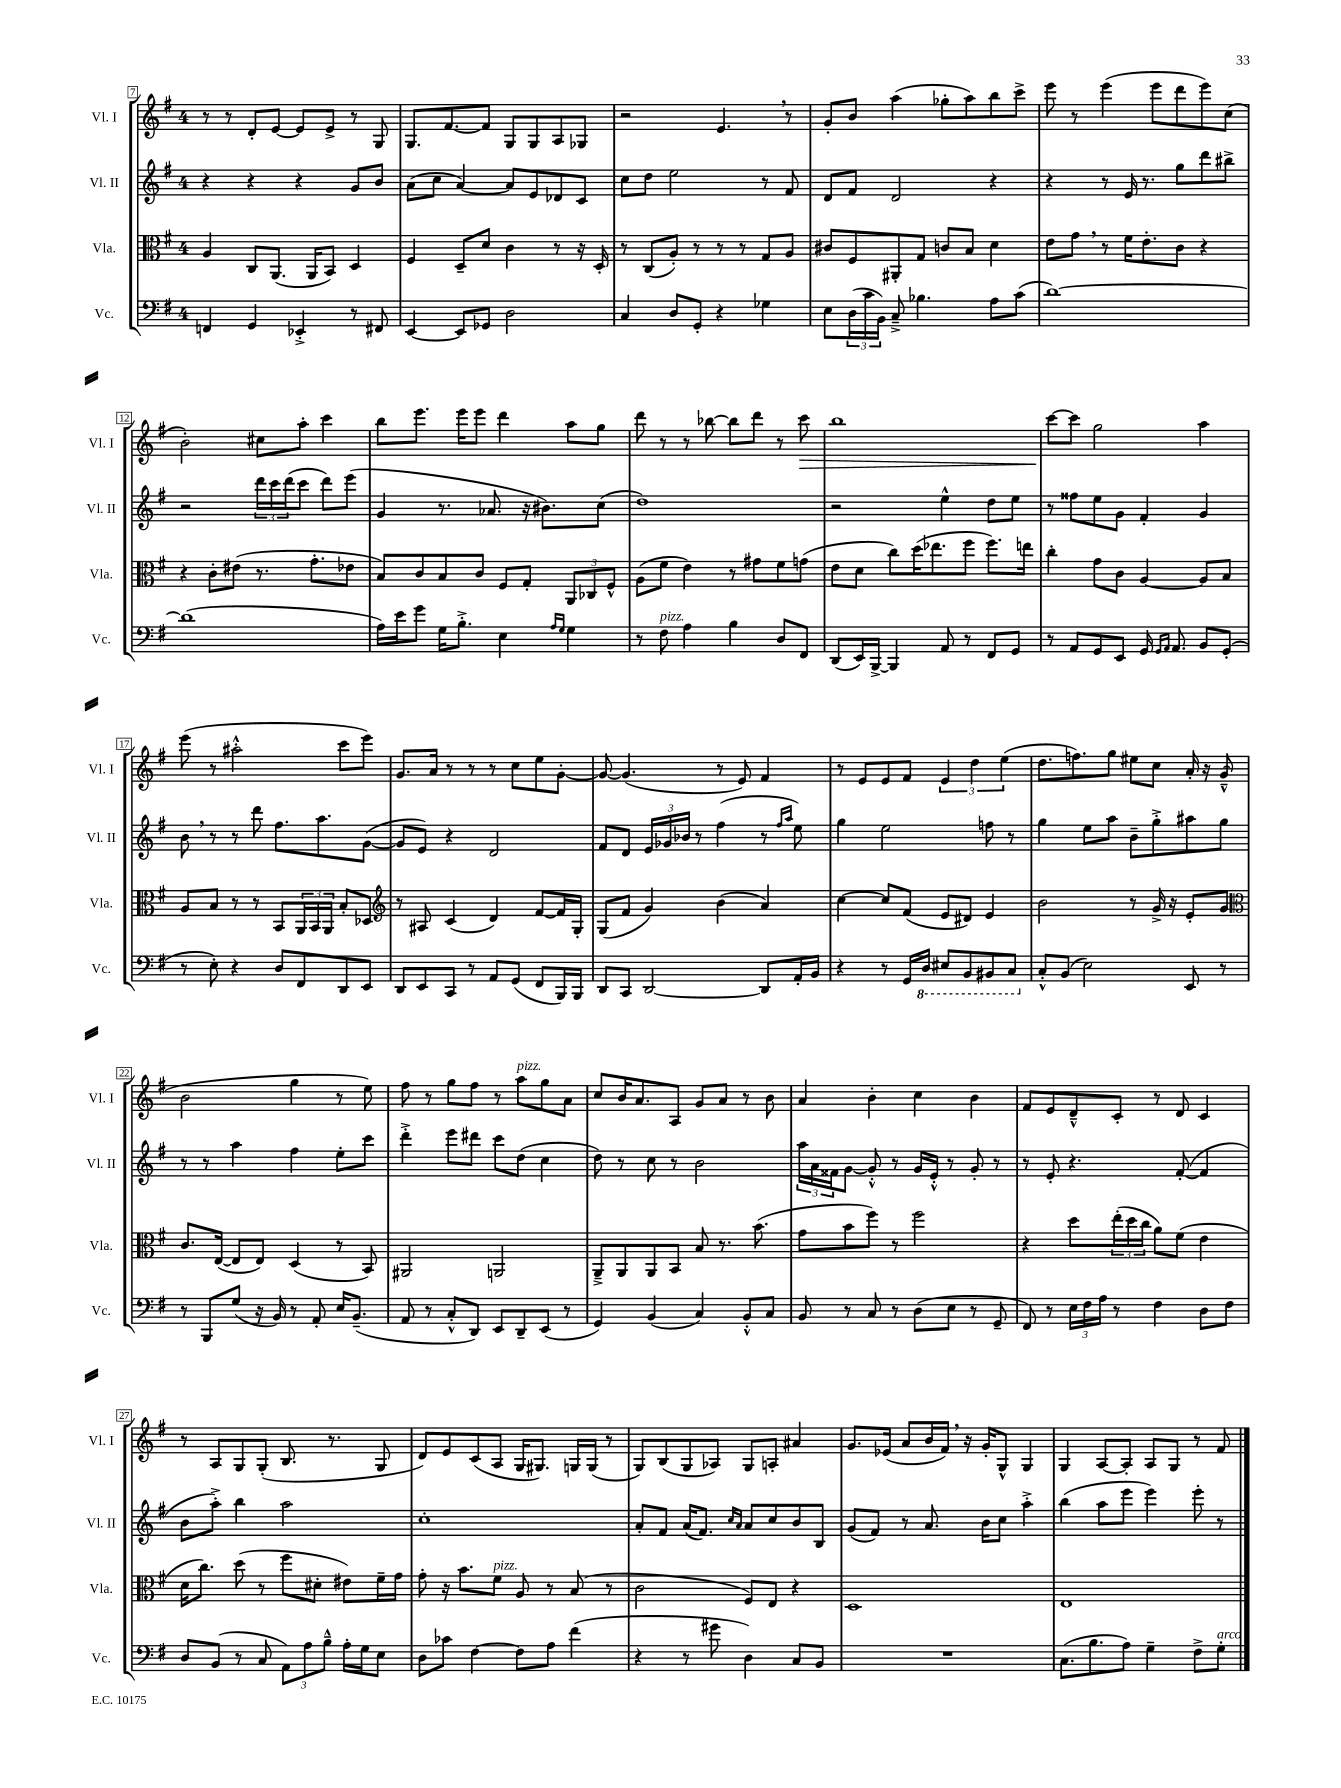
<<
\new StaffGroup <<
\new Staff = "s0" \with { instrumentName = "Vl. I" shortInstrumentName = "Vl. I" } {
    \clef treble \key g \major \once \override Staff.TimeSignature.style = #'single-digit \time 4/4
    r8 r8 d'8-. e'8~ e'8 e'8-> r8 g8 |
    g8. fis'8.~ fis'8 g8 g8 a8 ges8 |
    r2 e'4. \breathe r8 |
    g'8-. b'8 a''4( ges''8-. a''8) b''8 c'''8-> |
    e'''8 r8 e'''4( e'''8 d'''8 e'''8) c''8( |
    b'2-.) cis''8 a''8-. c'''4 |
    b''8 e'''8. e'''16 e'''8 d'''4 a''8 g''8 |
    d'''8 r8 r8 bes''8~ bes''8 d'''8 r8 c'''8\> |
    b''1 |
    c'''8~\! c'''8 g''2 a''4 |
    e'''8( r8 ais''2-.-^ c'''8 e'''8) |
    g'8. a'16 r8 r8 r8 c''8 e''8 g'8~-. |
    g'8~ g'4.( r8 e'8) fis'4 |
    r8 e'8 e'8 fis'8 \tuplet 3/2 { e'4 d''4 e''4( } |
    d''8. f''8.) g''8 eis''8 c''8 a'16-. r16 g'8---^( |
    b'2 g''4 r8 e''8) |
    fis''8 r8 g''8 fis''8 r8 a''8^\markup { \italic "pizz." } g''8 a'8 |
    c''8 b'16 a'8. a8 g'8 a'8 r8 b'8 |
    a'4 b'4-. c''4 b'4 |
    fis'8 e'8 d'8---^ c'8-. r8 d'8 c'4 |
    r8 a8 g8 g8-.( b8. r8. g8 |
    d'8) e'8 c'8( a8 g16 gis8.) g16 g16( r8 |
    g8) b8( g8 aes8) g8 a8-. ais'4 |
    g'8. ees'16( a'8 b'16 fis'16) \breathe r16 g'16-. g8-^ g4 |
    g4 a8~ a8-. a8 g8 r8 fis'8 \bar "|." |
}
\new Staff = "s1" \with { instrumentName = "Vl. II" shortInstrumentName = "Vl. II" } {
    \clef treble \key g \major \once \override Staff.TimeSignature.style = #'single-digit \time 4/4
    r4 r4 r4 g'8 b'8 |
    a'8( c''8 a'4~) a'8 e'8 des'8 c'8 |
    c''8 d''8 e''2 r8 fis'8 |
    d'8 fis'8 d'2 r4 |
    r4 r8 e'16 r8. g''8 d'''8 bis''8-> |
    r2 \tuplet 3/2 { d'''16 c'''16 d'''16( } c'''8 d'''8) e'''8( |
    g'4 r8. aes'8. r16 bis'8.) c''8( |
    d''1) |
    r2 e''4-^ d''8 e''8 |
    r8 fisis''8 e''8 g'8 fis'4-. g'4 |
    b'8 \breathe r8 r8 d'''8 fis''8. a''8. g'8~( |
    g'8 e'8) r4 d'2 |
    fis'8 d'8 \tuplet 3/2 { e'16 ges'16 bes'16 } r8 fis''4( r8 \grace { fis''16 a''16 } e''8) |
    g''4 e''2 f''8 r8 |
    g''4 e''8 a''8 b'8-- g''8-.-> ais''8 g''8 |
    r8 r8 a''4 fis''4 e''8-. c'''8 |
    d'''4-.-> e'''8 dis'''8 c'''8 d''8( c''4 |
    d''8) r8 c''8 r8 b'2 |
    \tuplet 3/2 { a''16 a'16 fisis'16 } g'8~ g'8-.-^ r8 g'16 e'16-.-^ r8 g'8-. r8 |
    r8 e'8-. r4. fis'8~-.( fis'4 |
    b'8 a''8-.->) b''4 a''2 |
    c''1-. |
    a'8-. fis'8 a'16( fis'8.) \grace { c''16 a'16 } a'8 c''8 b'8 b8 |
    g'8( fis'8) r8 a'8. b'16 c''8 a''4-.-> |
    b''4( a''8 e'''8 e'''4) e'''8-. r8 \bar "|." |
}
\new Staff = "s2" \with { instrumentName = "Vla." shortInstrumentName = "Vla." } {
    \clef alto \key g \major \once \override Staff.TimeSignature.style = #'single-digit \time 4/4
    a4 c8 a,8.( a,16 b,8) d4 |
    fis4 d8-- d'8 c'4 r8 r16 d16-. |
    r8 c8( a8-.) r8 r8 r8 g8 a8 |
    cis'8 fis8 ais,8-. g8 c'8 b8 d'4 |
    e'8 g'8 \breathe r8 fis'16 e'8.-. c'8 r4 |
    r4 c'8-. eis'8( r8. g'8.-. ees'8 |
    b8) c'8 b8 c'8 fis8 g8-. \tuplet 3/2 { a,8 ces8 fis8-^ } |
    a8( fis'8 e'4) r8 gis'8 fis'8 g'8( |
    e'8 d'8 c''8) d''16( ees''8. fis''8 fis''8.) e''16 |
    c''4-. g'8 c'8 a4~ a8 b8 |
    a8 b8 r8 r8 b,8 \tuplet 3/2 { a,16 b,16 a,16 } b8-. des8 |
    \clef treble r8 ais8 c'4( d'4) fis'8~ fis'16 g16-. |
    g8( fis'8 g'4) b'4( a'4) |
    c''4~ c''8 fis'8( e'8 dis'8) e'4 |
    b'2 r8 g'16-> r16 e'8-. g'8 |
    \clef alto c'8. e16~( e8 e8) d4( r8 b,8) |
    ais,2 a,2 |
    a,8---> a,8 a,8 b,8 b8 r8. b'8.( |
    g'8 b'8 fis''8) r8 fis''2 |
    r4 d''8 \tuplet 3/2 { e''16-.( d''16 c''16 } a'8) fis'8( e'4 |
    d'16 c''8.) d''8( r8 fis''8 dis'8-. eis'8) fis'16-- g'16 |
    g'8-. r16 b'8. fis'8^\markup { \italic "pizz." } a8 r8 b8( r8 |
    c'2 fis8) e8 r4 |
    d1 |
    e1 \bar "|." |
}
\new Staff = "s3" \with { instrumentName = "Vc." shortInstrumentName = "Vc." } {
    \clef bass \key g \major \once \override Staff.TimeSignature.style = #'single-digit \time 4/4
    f,4 g,4 ees,4-.-> r8 fis,8 |
    e,4~ e,8 ges,8 d2 |
    c4 d8 g,8-. r4 ges4 |
    e8 \tuplet 3/2 { d16( c'16 b,16) } c8---> bes4. a8 c'8( |
    d'1~) |
    d'1( |
    a16) e'16 g'8 g16 b8.-.-> e4 \grace { a16 g16 } g4 |
    r8 fis8^\markup { \italic "pizz." } a4 b4 d8 fis,8 |
    d,8( e,16) b,,16~-> b,,4 a,8 r8 fis,8 g,8 |
    r8 a,8 g,8 e,8 g,16 \grace { g,16 a,16 } a,8. b,8 g,8-.( |
    r8 e8-.) r4 d8 fis,8 d,8 e,8 |
    d,8 e,8 c,8 r8 a,8 g,8( fis,8 b,,16) b,,16 |
    d,8 c,8 d,2~ d,8 a,16-. b,16 |
    r4 r8 g,16 \ottava #-1 d,16 eis,8 b,,8 bis,,8 c,8 \ottava #0 |
    c8-.-^ b,8( e2) e,8 r8 |
    r8 b,,8 g8( r16 b,16) r8 a,8-. e16 b,8.--( |
    a,8 r8 c8-.-^ d,8) e,8 d,8-- e,8( r8 |
    g,4) b,4( c4) b,8-.-^ c8 |
    b,8 r8 c8 r8 d8( e8 r8 g,8-- |
    fis,8) r8 \tuplet 3/2 { e16 fis16 a16 } r8 fis4 d8 fis8 |
    d8 b,8( r8 c8 \tuplet 3/2 { a,8) a8 b8---^ } a16-. g16 e8 |
    d8 ces'8 fis4~ fis8 a8 fis'4( |
    r4 r8 gis'8 d4) c8 b,8 |
    R1 |
    c8.( b8. a8) g4-- fis8-> g8-.^\markup { \italic "arco" } \bar "|." |
}
>>
>>
\layout { \context { \Score currentBarNumber = #7 \override BarNumber.stencil = #(make-stencil-boxer 0.1 0.3 ly:text-interface::print) } }
